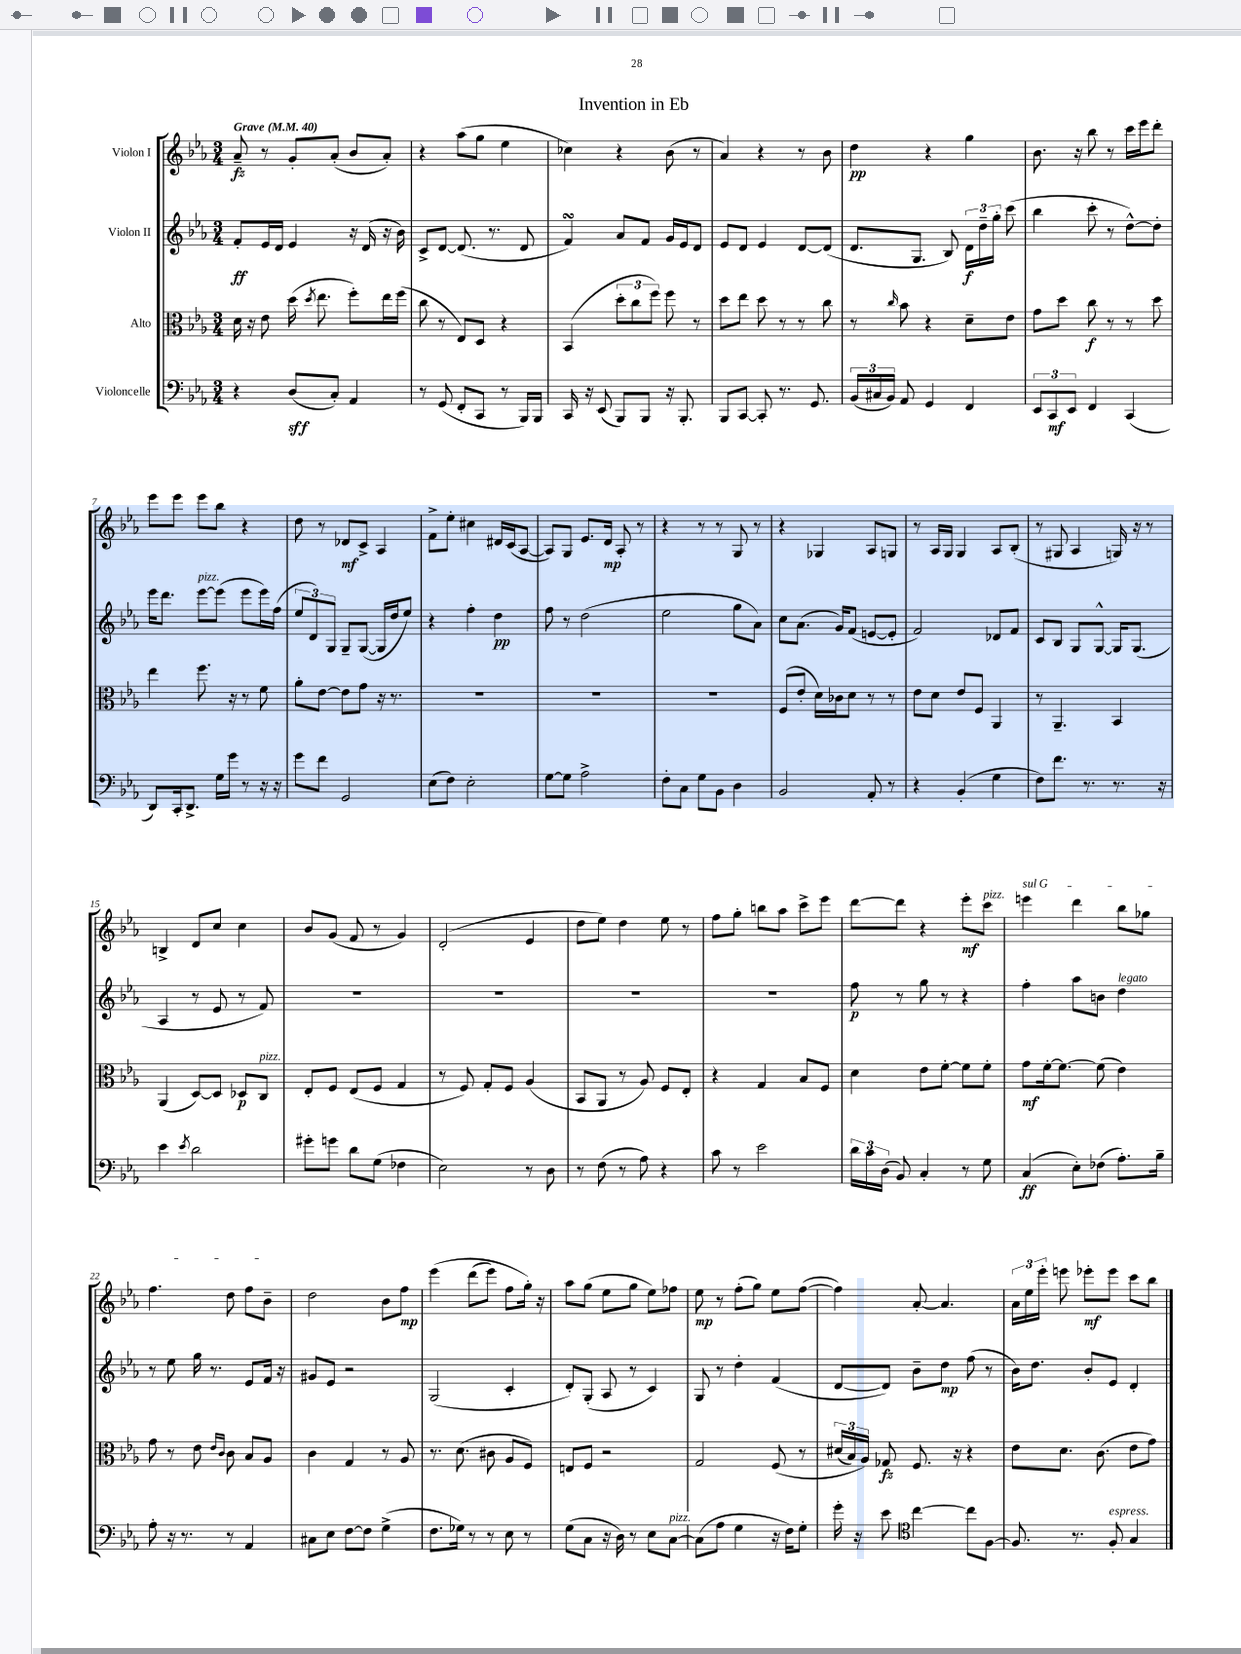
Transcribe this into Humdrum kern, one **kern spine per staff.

**kern	**kern	**kern	**kern
*staff4	*staff3	*staff2	*staff1
*clefF4	*clefC3	*clefG2	*clefG2
*k[b-e-a-]	*k[b-e-a-]	*k[b-e-a-]	*k[b-e-a-]
*M3/4	*M3/4	*M3/4	*M3/4
*MM40	*MM40	*MM40	*MM40
4r	16d\	8f'/L	8a-~/
.	16r	.	.
.	8e-\	16e-/L	8r
.	.	16d/JJ	.
(8D/L	(16dd\	4e-/	8g'/L
.	8qdd/	.	.
.	8.ee-\	.	.
8C'/J)	.	.	(8a-'/J
4AA-/	8ff'\L)	16r	8b-/L
.	.	(16d/	.
.	16ee-\L	16r	8a-'/J)
.	(16ff\JJ	16b-\)	.
=	=	=	=
8r	8cc\	8c^/L	4r
(8GG/	8r	[8d/J	.
8FF'/L	8E-/L)	(8.d/]	(8aa-\L
8CC/J	8D/J	.	8gg\J
.	.	8.r	.
8r	4r	.	4ee-\
16BBB-/LL)	.	8d/	.
16BBB-/JJ	.	.	.
=	=	=	=
16CC/	(4BB-/	4f/)	4cc-\)
16r	.	.	.
(8EE-/	.	.	.
8BBB-/L)	12dd'\L	8a-/L	4r
.	12cc\	.	.
8BBB-/J	.	8f/J	.
.	12ff\J)	.	.
16r	8ff\	16g/LL	(8b-\
8.BBB-'/	.	16e-/J	.
.	8r	8d/J	8r
=	=	=	=
8BBB-/L	8dd\L	8e-/L	4a-/)
[8CC/J	8ee-\J	8d/J	.
8CC'/]	8dd\	4e-/	4r
8.r	8r	.	.
.	8r	[8d/L	8r
8.GG/	.	.	.
.	8cc\	(8d/]J	8b-\
=	=	=	=
(24BB-/LL	8r	8.d/L	4dd\
24C#/	.	.	.
24BB-/JJ)	.	.	.
.	16qqcc/	.	.
8AA-/	8b-\	.	.
.	.	8.G/J	.
4GG/	4r	.	4r
.	.	8B-/)	.
4FF/	8d~\L	24d\LL	4gg\
.	.	24dd~\	.
.	.	24gg'\JJ	.
.	8e-\J	(8ccc\	.
=	=	=	=
12EE-/L	8g\L	4bb-\	8.b-\
12CC/	.	.	.
.	8dd\J	.	.
12EE-/J	.	.	.
.	.	.	16r
4FF/	8cc\	8ccc'\	8bb-\
.	8r	8r	8r
(4CC/	8r	[8dd^^\L)	16ccc\LL
.	.	.	16eee-\J
.	8dd\	8dd'\]J	8ddd'\J
=	=	=	=
8DD/L)	4ee-\	16eee-\LK	8eee-\L
.	.	8.ddd\J	.
16CC'/k	.	.	8eee-\J
8.DD^/J	.	.	.
.	8.ff\	[8eee-\L	8eee-\L
16G\LL	.	(8eee-\]J	8bb-\J
16g\JJ	16r	.	.
8r	8r	8eee-\L	4r
16r	8f\	16eee-\L)	.
16r	.	(16ff\JJ	.
=	=	=	=
8g\L	8a-'\L	12ee-/L	8dd\
.	.	12d/)	.
8f\J	[8e-\J	.	8r
.	.	12G/J	.
2GG/	8e-\]L	8G~/L	8d-/L
.	8g\J	([8G/J	8c^/J
.	16r	16G/]LL	4A-/
.	8.r	16dd/J	.
.	.	8ee-/J)	.
=	=	=	=
(8E-\L	2.r	4r	8f^\L
8F\J)	.	.	8ee-'\J
2E-'\	.	4ff'\	4cc#\
.	.	4dd\	16d#/LL
.	.	.	(16c/J
.	.	.	[8A-/J
=	=	=	=
[8G\L	2.r	8ff\	8A-/]L)
8G\]J	.	8r	8G/J
2A-^\	.	(2dd\	8.e-/L
.	.	.	16d/Jk
.	.	.	8A-'/
.	.	.	8r
=	=	=	=
8F'\L	2.r	2ee-\	4r
8C\J	.	.	.
8G\L	.	.	8r
8BB-\J	.	.	8r
4D\	.	8gg\L	8G/
.	.	8a-\J)	8r
=	=	=	=
2BB-/	(8F/L	8cc\L	4r
.	8e-'/J	(8.a-\J	.
.	16d\LL)	.	4G-/
.	16c-\J	16g/LK)	.
.	8d\J	(8f/J	.
8AA-'/	8r	[8e/L	8A-/L
8r	8r	8e'/]J	8G/J
=	=	=	=
4r	8e-\L	2f/)	8r
.	8d\J	.	16A-/LL
.	.	.	16G/JJ
(4BB-'/	8e-/L	.	4G/
.	8F/J	.	.
4G\	4AA-/	8d-/L	8A-/L
.	.	8f/J	(8B-'/J
=	=	=	=
8F\L)	8r	8c/L	8r
8.f\J	4.AA-~/	8B-/J	8G#/
.	.	8G/L	4A-/
8.r	.	.	.
.	.	[8G^^/J	.
8.r	4BB-/	16G/]LK	16G/)
.	.	(8.G/J	16r
.	.	.	8r
16r	.	.	.
=	=	=	=
4e-\	(4AA-/	4A-/	4B^/
8qe-/	.	.	.
2d\	[8D/L)	8r	8d/L
.	8D/]J	8e-/	8cc/J
.	8D-/L	8r	4cc\
.	8C/J	8f/)	.
=	=	=	=
8g#'\L	8E-'/L	2.r	8b-/L
8g\J	8F/J	.	(8g/J
8d\L	(8E-/L	.	8f/
(8G\J	8F/J	.	8r
4F-\	4G/	.	4g/)
=	=	=	=
2E-\)	8r	2.r	(2d'/
.	8F/)	.	.
.	8G'/L	.	.
.	8F/J	.	.
8r	(4A-/	.	4e-/
8D\	.	.	.
=	=	=	=
8r	8BB-/L	2.r	8dd\L
(8F\	8AA-/J	.	8ee-\J)
8r	8r	.	4dd\
8A-\)	8A-/)	.	.
4r	8F/L	.	8ee-\
.	8E-'/J	.	8r
=	=	=	=
8c\	4r	2.r	8ff\L
8r	.	.	8gg'\J
2e-\	4G/	.	8bb\L
.	.	.	8aa-\J
.	8B-/L	.	8ccc^\L
.	8F/J	.	8eee-\J
=	=	=	=
24d\LL	4d\	8ff\	[8ddd\L
24c\	.	.	.
(24D\JJ	.	.	.
8BB-/)	.	8r	8ddd\]J
4C'/	8e-\L	8gg\	4r
.	[8f'\J	8r	.
8r	8f\]L	4r	8eee-'\L
8G\	8f'\J	.	8ccc\J
=	=	=	=
(4C/	8g\L	4ff'\	4eee\
.	[16f'\k	.	.
.	8.f\_J	.	.
8E-'\L)	.	8aa-\L	4ddd\
(8F-\J	(8f\]	8b\J	.
8.A-'\L)	4e-\)	4dd\	8bb-\L
.	.	.	8gg-\J
16B-~\Jk	.	.	.
=	=	=	=
8A-'\	8g\	8r	4.ff\
16r	8r	8ee-\	.
8.r	.	.	.
.	8e-\	16gg\	.
.	.	8.r	.
.	16qqe-/LL	.	.
.	16qqc/JJ	.	.
8r	8c\	.	8dd\
4AA-/	8B-/L	8e-/L	8ff\L
.	8A-/J	16f/Jk	8b-~\J
.	.	16r	.
=	=	=	=
8C#\L	4c\	8g#/L	2dd\
8E-\J	.	8e-/J	.
[8F\L	4G/	2r	.
8F\]J	.	.	.
(4G^\	8r	.	8b-\L
.	8A-/	.	8ff\J
=	=	=	=
8.F\L	8.r	(2G/	&(4eee-\
16G-\Jk)	(8.d\	.	.
8r	.	.	(8ddd\L
8r	8c#\	.	8eee-\J)
8E-\	8A-/L	4c'/	8ff\L
8r	8F/J)	.	16gg'\Jk&)
.	.	.	16r
=	=	=	=
(8G\L	8E/L	8d'/L)	8aa-\L
8C\J	8F/J	(8G'/J	(8gg\J
16r	2r	8A-/	8ee-\L
16D\)	.	.	.
8r	.	8r	8gg\J
8E-\L	.	4c/)	8ee-\L)
[8C\J	.	.	8ff-\J
=	=	=	=
(8C\]L	2G/	8G/	8ee-\
8A-\J	.	8r	8r
4G\	.	4dd'\	(8ff'\L
.	.	.	8gg\J)
16r	&(8F/	(4f/	8ee-\L
16F\LK)	.	.	.
8G'\J	8r	.	([8ff\J
=	=	=	=
16g'\	(24d#/LL	[8d/L	4ff\])
.	24B-/)	.	.
16r	.	.	.
.	24A-/JJ&)	.	.
8e-\	8G-/	8d/]J)	.
*clefC4	*	*	*
[4cc\	8.F/	8b-~\L	[8a-'/
.	.	8dd\J	4.a-/]
.	16r	.	.
8cc\]L	4r	(8ff\	.
[8F\J	.	8r	.
=	=	=	=
8.F/]	8e-\L	16b-\LK)	24a-\LL
.	.	.	24ee-\
.	.	8.dd\J	.
.	.	.	24eee-'\JJ
.	8.d\J	.	8eee\
8.r	.	.	.
.	.	8b-'/L	8eee-'\L
.	(8.c\	.	.
8F'/	.	8e-/J	8eee-\J
4G/	8e-\L	4d'/	8ccc\L
.	8g\J)	.	8bb-\J
==	==	==	==
*-	*-	*-	*-
